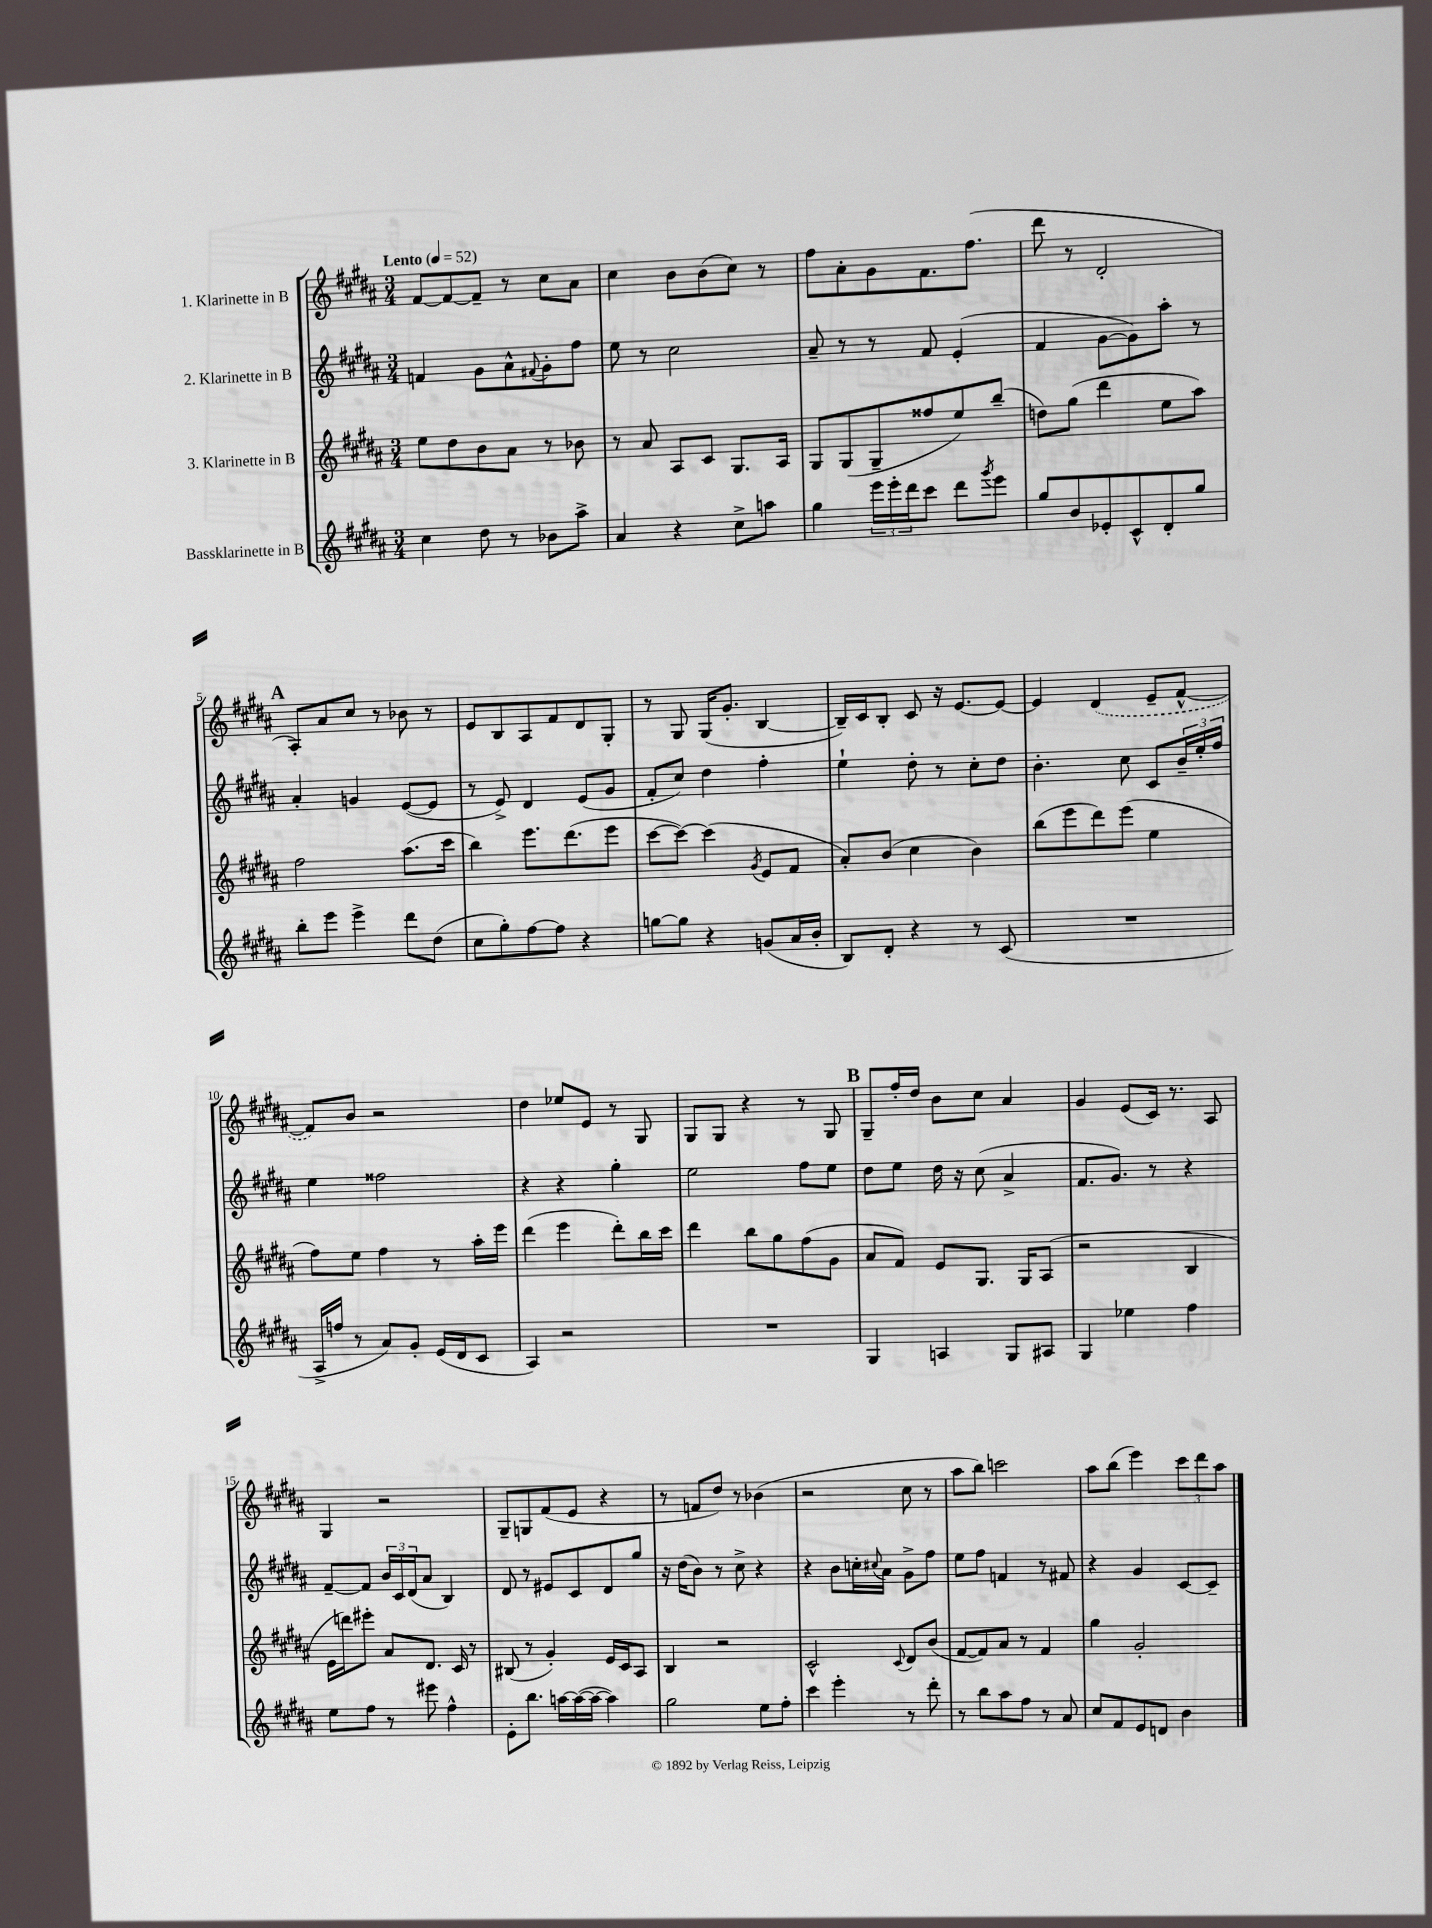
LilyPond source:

<<
\new StaffGroup <<
\new Staff = "s0" \with { instrumentName = "1. Klarinette in B" } {
    \clef treble \key b \major \numericTimeSignature \time 3/4 \tempo "Lento" 4 = 52
    fis'8~ fis'8~ fis'8-- r8 cis''8 ais'8 |
    cis''4 b'8 b'8( cis''8) r8 |
    fis''8 ais'8-. gis'8 fis'8. fis''8.( |
    dis'''8 r8 dis'2-. |
    \mark \markup { \bold "A" } ais8-.) ais'8 cis''8 r8 bes'8 r8 |
    e'8 b8 ais8 fis'8 dis'8 gis8-. |
    r8 gis8 gis16( gis'8.-. b4~ |
    b16--) cis'16 b8-. cis'8 r16 e'8.~ e'8~ |
    e'4 \once \slurDashed dis'4( e'8-- fis'8~-^ |
    fis'8) b'8 r2 |
    dis''4 ees''8 e'8 r8 gis8 |
    gis8 gis8 r4 r8 gis8 |
    \mark \markup { \bold "B" } gis8-- fis''16-. dis''16 b'8 cis''8 ais'4 |
    gis'4 e'8( cis'16) r8. ais8 |
    gis4 r2 |
    gis8-- g8 fis'8( e'8 r4 |
    r8 f'8 dis''8) r8 bes'4( |
    r2 cis''8 r8 |
    ais''8 b''8) c'''2 |
    ais''8 b''8( e'''4) \tuplet 3/2 { cis'''8 dis'''8 ais''8 } \bar "|." |
}
\new Staff = "s1" \with { instrumentName = "2. Klarinette in B" } {
    \clef treble \key b \major \numericTimeSignature \time 3/4
    f'4 gis'8 ais'8-^ \appoggiatura { fis'8 } gis'8-. fis''8 |
    e''8 r8 cis''2 |
    ais'8-- r8 r8 fis'8 e'4-.( |
    fis'4 gis'8~ gis'8) ais''8-. r8 |
    \mark \markup { \bold "A" } ais'4-. g'4 e'8~( e'8 |
    r8 e'8->) dis'4 e'8( gis'8 |
    fis'8-. cis''8) dis''4 fis''4-. |
    e''4-! dis''8-. r8 cis''8-. dis''8 |
    b'4.-. cis''8 cis'8 \tuplet 3/2 { b'16-- e''16-. fis''16 } |
    e''4 fisis''2 |
    r4 r4 gis''4-. |
    e''2 fis''8 e''8 |
    \mark \markup { \bold "B" } dis''8 e''8 dis''16 r16 cis''8( ais'4-> |
    fis'8. gis'8.) r8 r4 |
    fis'8~-- fis'8 \tuplet 3/2 { b'16 cis'16 dis'16( } ais'8 b4) |
    dis'8 r8 eis'8 cis'8 dis'8 gis''8 |
    r16 dis''16( b'8) r8 cis''8-> r4 |
    r4 b'8 c''16-. \appoggiatura { cis''8 } ais'16 gis'8-> fis''8 |
    e''8 fis''8 f'4 r8 fis'8 |
    r4 gis'4 cis'8~ cis'8-- \bar "|." |
}
\new Staff = "s2" \with { instrumentName = "3. Klarinette in B" } {
    \clef treble \key b \major \numericTimeSignature \time 3/4
    e''8 dis''8 b'8 ais'8 r8 bes'8 |
    r8 ais'8 ais8 cis'8 gis8. ais16 |
    gis8 gis8( gis8-- fisis''8 e''8) b''8--( |
    d''8) gis''8( dis'''4 e''8 ais''8) |
    \mark \markup { \bold "A" } fis''2 ais''8.( cis'''16 |
    b''4) e'''8. dis'''8.( e'''8 |
    cis'''8~ cis'''8~) cis'''4( \acciaccatura { gis'8 } e'8 fis'8 |
    ais'8-.) b'8( cis''4 b'4) |
    b''8( e'''8 dis'''8) e'''8( e''4 |
    fis''8) e''8 fis''4 r8 ais''16-. e'''16 |
    dis'''4( e'''4 dis'''8-.) b''16 cis'''16 |
    dis'''4 b''8 gis''8 fis''8( gis'8 |
    \mark \markup { \bold "B" } ais'8 fis'8) e'8 gis8. gis16 ais8( |
    r2 b4 |
    e'16 d'''16) eis'''8-. ais'8 dis'8. cis'16 r8 |
    bis8( r8 gis'4-.) e'16 cis'16 ais8 |
    b4 r2 |
    cis'2-^ \appoggiatura { cis'8 } dis'8 b'8( |
    fis'8~ fis'8) ais'8 r8 fis'4 |
    gis''4 gis'2-. \bar "|." |
}
\new Staff = "s3" \with { instrumentName = "Bassklarinette in B" } {
    \clef treble \key b \major \numericTimeSignature \time 3/4
    cis''4 dis''8 r8 bes'8 ais''8-> |
    ais'4 r4 cis''8-> a''8 |
    gis''4 \tuplet 3/2 { e'''16 e'''16-. dis'''16 } cis'''8 dis'''8 \acciaccatura { gis'''8 } e'''8 |
    gis''8 b'8 ees'8-. cis'8-^ dis'8-. gis''8 |
    \mark \markup { \bold "A" } b''8-. e'''8 e'''4-> dis'''8 dis''8( |
    cis''8 gis''8-.) fis''8~ fis''8 r4 |
    g''8~ g''8 r4 g'8( ais'16 b'16-. |
    b8) dis'8-. r4 r8 cis'8( |
    R2. |
    ais16-> f''16 r8 ais'8) gis'8-. e'16( dis'16 cis'8 |
    ais4) r2 |
    R2. |
    \mark \markup { \bold "B" } gis4 a4 gis8 ais8 |
    gis4 ees''4 fis''4 |
    e''8 fis''8 r8 eis'''8 fis''4-^ |
    e'8-. b''8. a''16~ a''16~( a''16~ a''4) |
    gis''2 e''8 fis''8-. |
    cis'''4 e'''4-. r8 dis'''8-. |
    r8 b''8 ais''8 fis''8 r8 ais'8 |
    cis''8 fis'8 e'8 d'8 b'4 \bar "|." |
}
>>
>>
